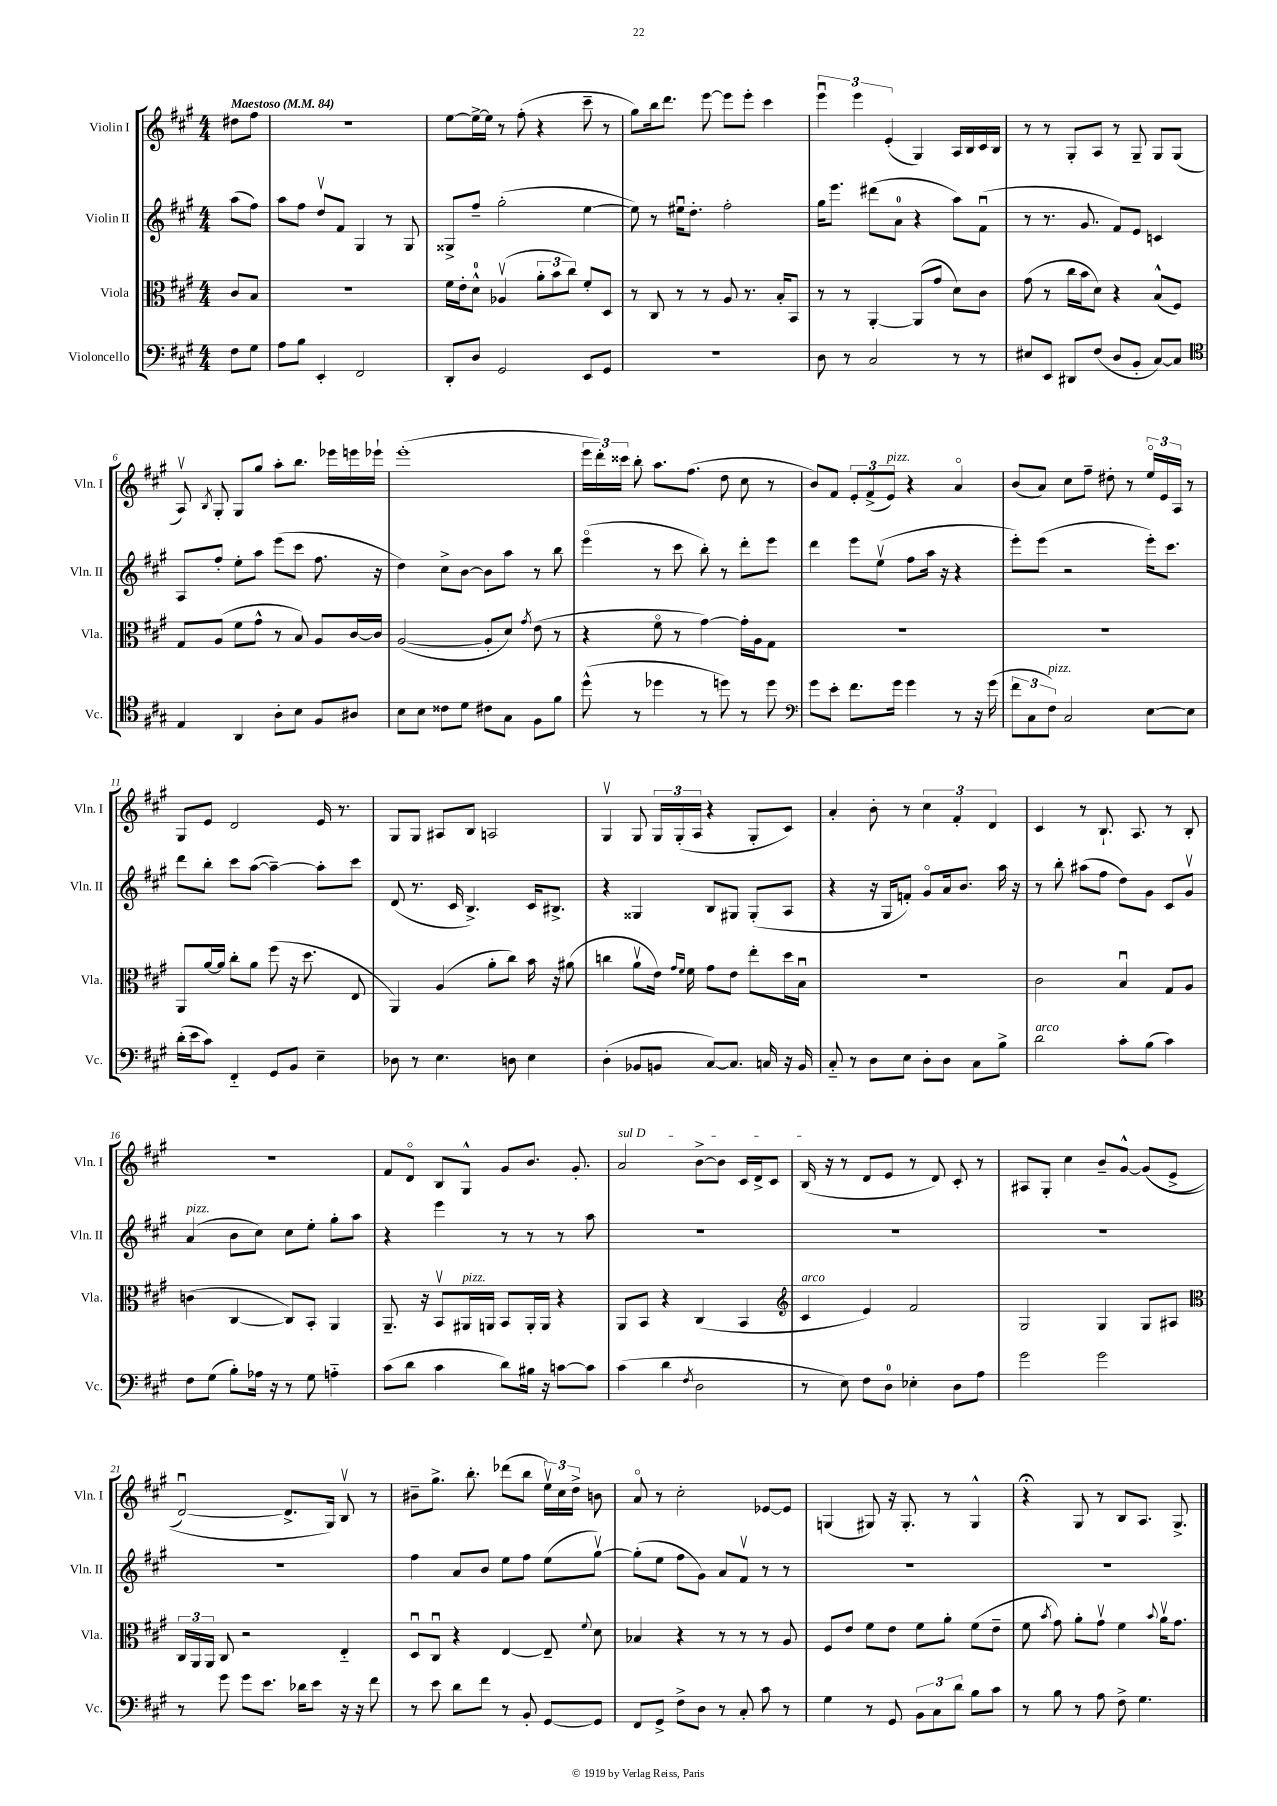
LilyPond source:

<<
\new StaffGroup <<
\new Staff = "s0" \with { instrumentName = "Violin I" shortInstrumentName = "Vln. I" } {
    \clef treble \key a \major \numericTimeSignature \time 4/4 \partial 4 \tempo "Maestoso" 4 = 84
    \autoBeamOff dis''8[ fis''8] |
    R1 |
    e''8[~ e''16~-> e''16] r8 fis''8-.( r4 cis'''8-- r8 |
    gis''8[) b''16 d'''8.] e'''8~ e'''8[ e'''8]-. cis'''4 |
    \tuplet 3/2 { e'''4\downbow e'''4 e'4-.( } gis4) a16[ b16 cis'16 b16] |
    r8 r8 gis8[-. a8] r8 gis8-- gis8[ gis8]( |
    a8\upbow) \acciaccatura { b8 } gis8-. gis8[ gis''8] a''8[-. b''8.] ees'''16[ e'''16 ees'''16]-! |
    e'''1-.( |
    \tuplet 3/2 { e'''16[ d'''16-.) cisis'''16] } b''8-. a''8.[ fis''8.]( d''8 cis''8 r8 |
    b'8[) fis'8] \tuplet 3/2 { e'8[-. fis'8->( e'8]^\markup { \italic "pizz." }) } r4 a'4\flageolet |
    b'8[( a'8]) cis''8[ fis''8]-- dis''8-. r8 \tuplet 3/2 { e''16[\flageolet e'16 a16] } r8 |
    gis8[ e'8] d'2 e'16 r8. |
    gis8[ gis8] ais8[ b8] a2 |
    gis4\upbow gis8 \tuplet 3/2 { gis16[ gis16-.( a16] } r4 gis8[-. cis'8]) |
    a'4-. b'8-. r8 \tuplet 3/2 { cis''4 fis'4-. d'4 } |
    cis'4 r8 b8.-! a8. r8 b8-. |
    R1 |
    fis'8[ d'8]\flageolet b8[ gis8]-^ gis'8[ b'8.] gis'8.-. |
    \once \override TextSpanner.bound-details.left.text = \markup { \italic "sul D" } a'2\startTextSpan b'8[~-> b'8] cis'16[ d'16-> cis'8] |
    b16\stopTextSpan( r16 r8 d'8[ e'8] r8 d'8) cis'8-. r8 |
    ais8[ gis8]-. cis''4 b'8[-- gis'8]~-^ gis'8[(\( e'8]-> |
    d'2~\downbow) d'8.[-> gis16]\) b8\upbow r8 |
    bis'8[-- gis''8.]-> b''8.-. des'''8[( b''8] \tuplet 3/2 { e''16[\upbow) cis''16 d''16]-> } b'8 |
    a'8\flageolet r8 cis''2-. ees'8[~ ees'8] |
    g4( gis8) r16 gis8.-. r8 gis4-^ |
    r4\fermata gis8 r8 b8[ a8.] gis8.-> \bar "|." |
}
\new Staff = "s1" \with { instrumentName = "Violin II" shortInstrumentName = "Vln. II" } {
    \clef treble \key a \major \numericTimeSignature \time 4/4 \partial 4
    \autoBeamOff a''8[( fis''8]) |
    a''8[ fis''8] d''8[\upbow fis'8] gis4 r8 gis8 |
    gisis8[-> fis''8]-- gis''2-.( e''4~ |
    e''8) r8 eis''16[\downbow d''8.]-. fis''2-. |
    gis''16[ e'''8.] dis'''8[( a'8]-0 r4 a''8[) fis'8]\downbow( |
    r8 r8. gis'8. fis'8[) e'8] c'4 |
    a8[ fis''8]-. e''8[-. a''8] e'''8[( cis'''8] fis''8. r16 |
    d''4) cis''8[-> b'8]~ b'8[ a''8] r8 b''8 |
    e'''4\flageolet( r8 cis'''8 b''8-.) r8 d'''8[-. e'''8] |
    d'''4 e'''8[ e''8]\upbow( fis''8[ a''16] r16 r4 |
    e'''8[-.) e'''8]( r2 e'''16[-.) cis'''8.] |
    d'''8[ b''8]-. cis'''8[ a''8]~( a''4~--) a''8[-. cis'''8] |
    d'8( r8. cis'16 b4.->) cis'16[ bis8.]-> |
    r4 gisis4 b8[ gis8] gis8[-.( a8] |
    r4 r16 gis16[ f'8]-.) gis'8[\flageolet a'16 b'8.] a''16 r16 |
    r8 b''8-. ais''8[( fis''8] d''8[) gis'8] cis'8[ gis'8]\upbow |
    a'4^\markup { \italic "pizz." }( b'8[ cis''8]) cis''8[ e''8]-. gis''8[-. a''8] |
    r4 e'''4 r8 r8 r8 a''8 |
    R1 |
    R1 |
    R1 |
    R1 |
    fis''4 a'8[ b'8] e''8[ fis''8] e''8[( gis''8]~\upbow) |
    gis''8[-.( e''8] fis''8[ gis'8]) a'8[ fis'8]\upbow r8 r8 |
    R1 |
    R1 \bar "|." |
}
\new Staff = "s2" \with { instrumentName = "Viola" shortInstrumentName = "Vla." } {
    \clef alto \key a \major \numericTimeSignature \time 4/4 \partial 4
    \autoBeamOff cis'8[ b8] |
    R1 |
    fis'16[ e'16-. d'8]-0-^ aes4\upbow( \tuplet 3/2 { a'8[-. b'8 cis''8]) } fis'8[-. d8] |
    r8 cis8 r8 r8 a8 r8. b16[-. b,8] |
    r8 r8 a,4~-. a,8[( gis'8] d'8[) cis'8] |
    gis'8( r8 cis''16[ b'16 d'8]) r4 b8[-^( fis8]) |
    gis8[ a8]( fis'8[ gis'8]-^ r8 b8) a8[ cis'16~ cis'16] |
    a2~( a8[-. d'8]) \acciaccatura { gis'8 } e'8( r8 |
    r4 fis'8\flageolet r8 gis'4~) gis'16[-. a16 gis8] |
    R1 |
    R1 |
    a,8[ a'16~ a'16] cis''8[-. a'8] fis''8( r16 d''8. e8 |
    a,4) a4( a'8[-. cis''8]) b'16 r16 ais'8( |
    c''4 a'8[\upbow e'16]) \grace { gis'16[ fis'16] } fis'16 gis'8[ e'8] e''8[-. d''16 b16]\downbow |
    r1 |
    cis'2 b4\downbow gis8[ a8] |
    c'4( cis4~ cis8[) b,8]-. a,4 |
    a,8.-- r16 b,8[\upbow ais,16^\markup { \italic "pizz." } a,16] b,8[ a,16-. a,16] r4 |
    a,8[ b,8] r4 cis4( b,4 |
    \clef treble cis'4^\markup { \italic "arco" } e'4) fis'2 |
    gis2 gis4 gis8[ ais8] |
    \clef alto \tuplet 3/2 { cis16[ a,16 a,16] } cis8 r2 e4-_ |
    d8[\downbow cis8]\downbow r4 e4~ e8-- \appoggiatura { fis'8 } d'8 |
    bes4 r4 r8 r8 r8 a8 |
    fis8[ e'8] fis'8[ e'8] fis'8[ a'8]-. fis'8[( e'8]-- |
    fis'8 \acciaccatura { b'8 } gis'8) a'8[-. gis'8]\upbow fis'4 \appoggiatura { b'8 } a'16[\upbow gis'8.] \bar "|." |
}
\new Staff = "s3" \with { instrumentName = "Violoncello" shortInstrumentName = "Vc." } {
    \clef bass \key a \major \numericTimeSignature \time 4/4 \partial 4
    \autoBeamOff fis8[ gis8] |
    a8[ b8] e,4-. fis,2 |
    d,8[-. d8] gis,2 e,8[ gis,8] |
    R1 |
    d8 r8 cis2 r8 r8 |
    eis8[ e,8] dis,8[ fis8]( d8[ b,8]-. cis8[~) cis8] |
    \clef tenor e4 a,4 a8[-. b8] fis8[ ais8] |
    b8[ b8] cisis'8[ d'8] cis'8[ gis8] fis8[ fis'8] |
    d''8-^( r8 des''4 r8 d''8) r8 d''8 |
    \clef bass gis'8[ e'8]-. fis'8.[ gis'16] gis'4 r8 r16 gis'16( |
    \tuplet 3/2 { fis'8[ cis8 fis8]^\markup { \italic "pizz." }) } cis2 e8[~ e8] |
    d'16[-.( e'16 cis'8]) fis,4-_ gis,8[ b,8] e4-- |
    des8 r8 e4. d8 e4 |
    d4-.( bes,8[ b,8] cis8[~) cis8.] c16 r16 b,16 |
    cis8-_ r8 d8[ e8] d8[-. d8] cis8[ b8]-> |
    d'2^\markup { \italic "arco" } cis'8[-. b8]( cis'4) |
    fis8[ gis8]( b8[-.) aes16] r16 r8 gis8 a4-_ |
    cis'8[( d'8] cis'4 d'8[) bis16] r16 c'8[~ c'8] |
    cis'4( d'4 \acciaccatura { fis8 } d2 |
    r8 e8) fis8[ d8]-0 ees4-. d8[ a8] |
    gis'2 gis'2 |
    r8 gis'8 gis'8[ e'8.] des'16[ e'8] r16 r16 fis'8 |
    r8 e'8 d'8[ fis'8] r8 b,8-. gis,8[~ gis,8] |
    fis,8[ gis,8]-> fis8[-> d8] r8 cis8-. cis'8 r8 |
    gis4 r8 gis,8 \tuplet 3/2 { b,8[ cis8 d'8] } b8[ cis'8] |
    r8 b8 r8 a8 fis8-> gis4. \bar "|." |
}
>>
>>
